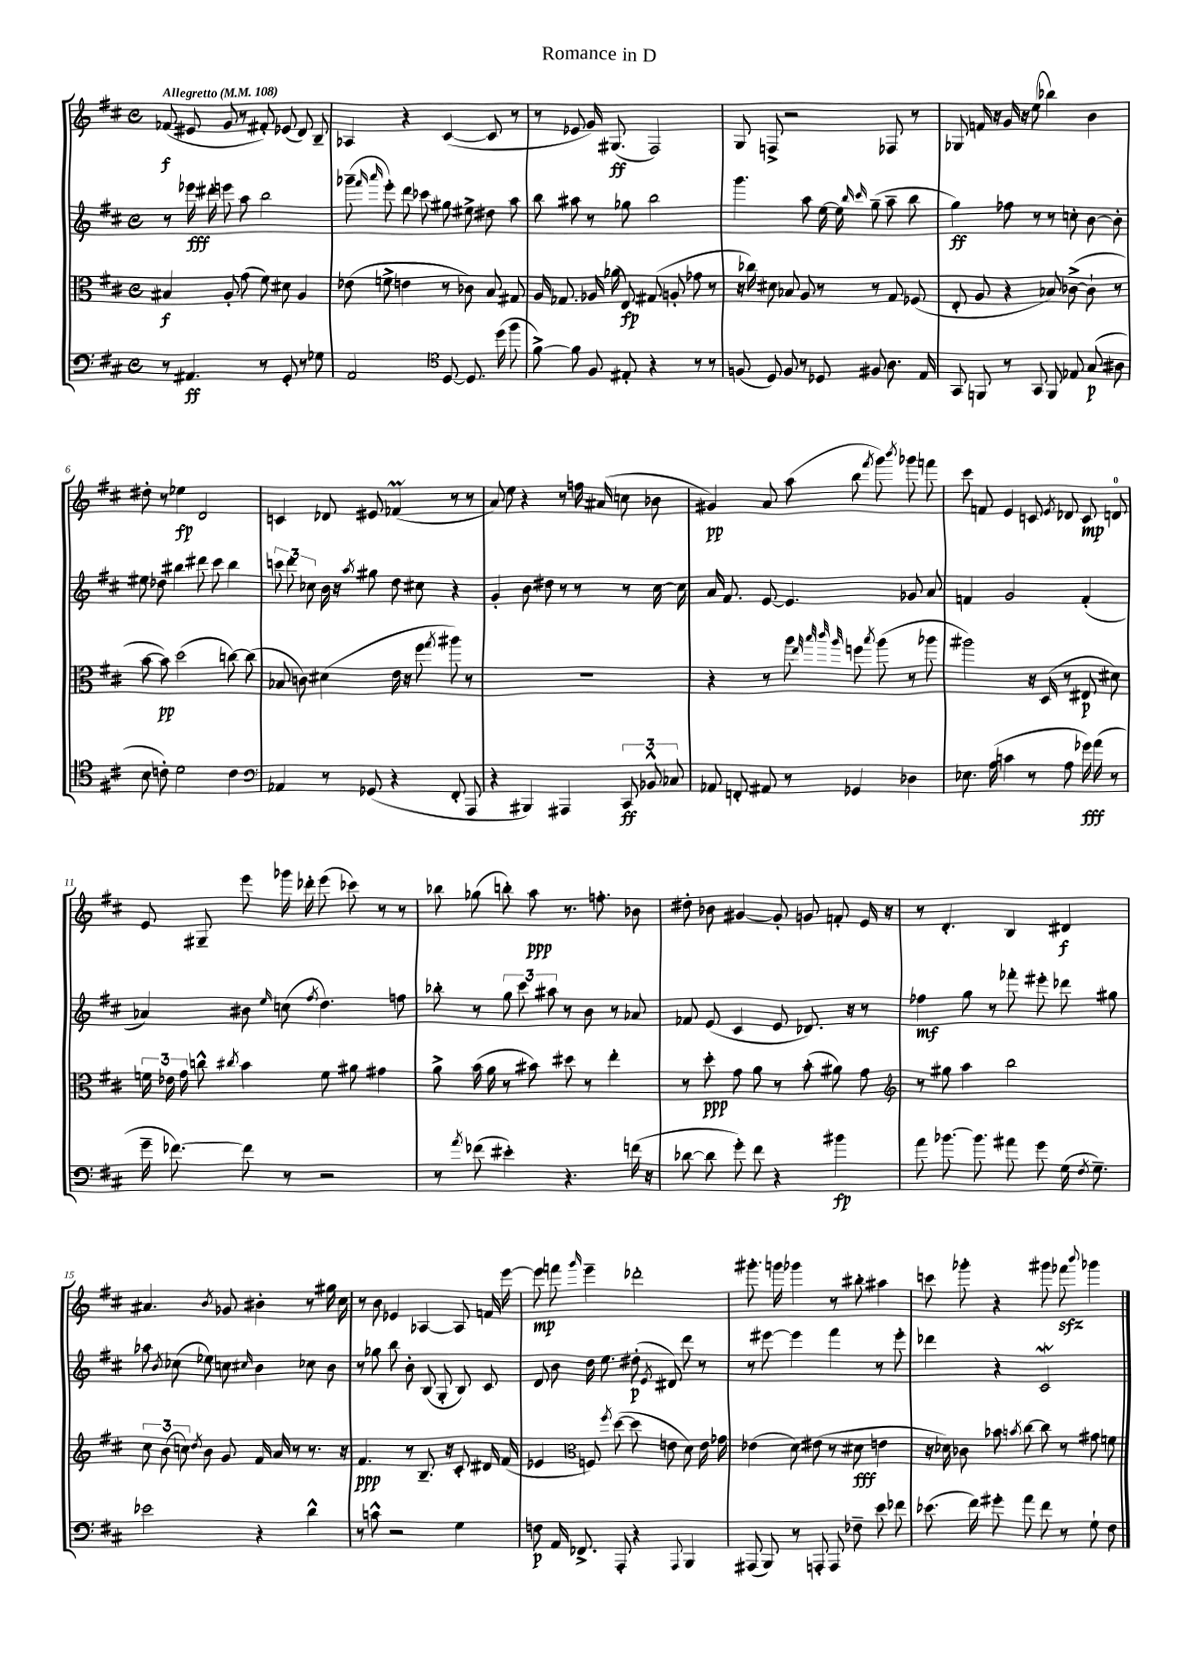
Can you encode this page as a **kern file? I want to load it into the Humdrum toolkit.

**kern	**dynam	**kern	**dynam	**kern	**dynam	**kern	**dynam
*part4	*part4	*part3	*part3	*part2	*part2	*part1	*part1
*staff4	*staff4	*staff3	*staff3	*staff2	*staff2	*staff1	*staff1
*clefF4	*	*clefC3	*	*clefG2	*	*clefG2	*
*k[f#c#]	*	*k[f#c#]	*	*k[f#c#]	*	*k[f#c#]	*
*M4/4	*	*M4/4	*	*M4/4	*	*M4/4	*
*met(c)	*	*met(c)	*	*met(c)	*	*met(c)	*
*MM108	*	*MM108	*	*MM108	*	*MM108	*
=1	=1	=1	=1	=1	=1	=1	=1
!	!	!	!	!	!	!LO:TX:a:B:t=Allegretto	!
8r	.	4B#X/	f	8r	.	(8f-X/	f
4.AA#X/	ff	.	.	16eee-X\	fff	8e#X/	.
.	.	.	.	16ddd#X'\	.	.	.
.	.	8A'/	.	8eeen\	.	8g/	.
.	.	(8g\	.	8aa\	.	8r	.
8r	.	8f#\)	.	2bb\	.	8f#X'/)	.
8GG'/	.	8d#X\	.	.	.	(8e-X/	.
8r	.	4A/	.	.	.	8d/)	.
8G-X\	.	.	.	.	.	8B~/	.
=2	=2	=2	=2	=2	=2	=2	=2
2AA/	.	(8e-X\	.	(8ggg-X~\	.	4A-X/	.
.	.	.	.	16qqfff#/	.	.	.
.	.	.	.	16qqaaa/	.	.	.
.	.	8fn^\	.	8eee'\)	.	.	.
.	.	4en\	.	8ddd\	.	4r	.
.	.	.	.	8ccc-X\	.	.	.
*clefC4	*	*	*	*	*	*	*
[8D/	.	8r	.	8gg#X\	.	([4c#/	.
8.D/]	.	8c-X\)	.	8ee#X^\	.	.	.
.	.	8B/	.	8dd#X\	.	8c#/]	.
(16dd\	.	.	.	.	.	.	.
8ff#\	.	8G#X/	.	8aa\	.	8r	.
=3	=3	=3	=3	=3	=3	=3	=3
[8f#^\)	.	16A/	.	8bb\	.	8r	.
.	.	8.G-X/	.	.	.	.	.
8f#\]	.	.	.	8aa#X\	.	8e-X/	.
8F#/	.	16A-X/	.	8r	.	16g/)	.
.	.	(16a-X\	.	.	.	(8.G#X/	ff
8E#X'/	.	8E/)	fp	8gg-X\	.	.	.
4r	.	(8G#X/	.	2bb\	.	2F#/)	.
.	.	8An'/	.	.	.	.	.
8r	.	8g-X\	.	.	.	.	.
8r	.	8r	.	.	.	.	.
=4	=4	=4	=4	=4	=4	=4	=4
(8Fn/	.	16r	.	4.ggg\	.	8G/	.
.	.	16cc-X\)	.	.	.	.	.
8D/)	.	8d#X\	.	.	.	8Fn^/	.
8F/	.	8B-X/	.	.	.	2r	.
8r	.	8A/	.	8aa\	.	.	.
8D-X/	.	8r	.	[16ee\	.	.	.
.	.	.	.	16ee\]	.	.	.
.	.	.	.	16qqbb/	.	.	.
.	.	.	.	16qqccc#/	.	.	.
8F#X/	.	8r	.	(8gg~\	.	.	.
8.A\	.	8G/	.	8aa~\	.	8F-X/	.
.	.	(8F-X/	.	8bb\	.	8r	.
16E/	.	.	.	.	.	.	.
=5	=5	=5	=5	=5	=5	=5	=5
8GG/	.	8E'/	.	4gg\)	ff	8G-X/	.
8FFn/	.	8A/	.	.	.	16fn/	.
.	.	.	.	.	.	16r	.
8r	.	4r	.	8ff-X\	.	16g/	.
.	.	.	.	.	.	16r	.
8GG/	.	.	.	8r	.	(8ee\	.
8FF/	.	8B-X/)	.	8r	.	4bb-X\)	.
8E-X/	.	([8c-X^\	.	8ccn'\	.	.	.
(8G/	p	8c-`\]	.	[8b\	.	4b\	.
8A#X\	.	8r	.	8b'\]	.	.	.
!!LO:LB:g=z
=6	=6	=6	=6	=6	=6	=6	=6
8B\	.	[8b\	.	8ee#X\	.	8dd#X'\	.
8cn'\)	.	8b\])	pp	8dd-X\	.	8r	.
2d\	.	(2dd\	.	4bb#X\	.	4ee-X\	fp
.	.	.	.	8ddd#X\	.	2d/	.
.	.	.	.	8ccc#\	.	.	.
4c\	.	[8ccn\)	.	4bb#\	.	.	.
.	.	(8cc\]	.	.	.	.	.
=7	=7	=7	=7	=7	=7	=7	=7
*clefF4	*	*	*	*	*	*	*
4AA-X/	.	8B-X/	.	12cccn\	.	4cn/	.
.	.	.	.	12ddd\	.	.	.
.	.	8cn\)	.	.	.	.	.
.	.	.	.	12cc-X\	.	.	.
8r	.	(4d#X\	.	16b\	.	8d-X/	.
.	.	.	.	16r	.	.	.
.	.	.	.	8qaa/	.	.	.
(8GG-X/	.	.	.	8gg#X\	.	8e#X/	.
4r	.	16e\	.	8dd\	.	(4f-XM/	.
.	.	16r	.	.	.	.	.
.	.	8ff#\	.	8cc#X\	.	.	.
.	.	8qgg/	.	.	.	.	.
8FF#'/	.	8aa#X\)	.	4r	.	8r	.
8AAA/	.	8r	.	.	.	8r	.
=8	=8	=8	=8	=8	=8	=8	=8
4r	.	1r	.	4g'/	.	8a/)	.
.	.	.	.	.	.	8ee\	.
4BBB#X/)	.	.	.	8b\	.	4r	.
.	.	.	.	8dd#X\	.	.	.
4AAA#X/	.	.	.	8r	.	8r	.
.	.	.	.	8r	.	16ffn\	.
.	.	.	.	.	.	(16a#X/	.
12CC#/	ff	.	.	8r	.	8ccn\	.
12BB-X^^/	.	.	.	.	.	.	.
.	.	.	.	[16cc#\	.	8b-X\	.
12C-X/	.	.	.	.	.	.	.
.	.	.	.	16cc#\]	.	.	.
=9	=9	=9	=9	=9	=9	=9	=9
8AA-X/	.	4r	.	16a/	.	4g#X/)	pp
.	.	.	.	8.f#/	.	.	.
8FFn'/	.	.	.	.	.	.	.
8AA#X/	.	8r	.	[8e/	.	8a/	.
8r	.	8aa\	.	4.e/]	.	(8aa\	.
.	.	32qqee/	.	.	.	.	.
.	.	32qqbb/	.	.	.	.	.
.	.	32qqccc#/	.	.	.	.	.
.	.	32qqaa/	.	.	.	.	.
4GG-X/	.	8ffn\	.	.	.	8bb\	.
.	.	8qbb/	.	.	.	8qfff#/	.
.	.	(8aa\	.	.	.	8ggg\)	.
.	.	.	.	.	.	8qbbb/	.
4D-X\	.	8r	.	8g-X/	.	8ggg-X\	.
.	.	8aa-X\	.	8a/	.	8fffn\	.
=10	=10	=10	=10	=10	=10	=10	=10
8.E-X\	.	2aa#X\)	.	4fn/	.	8ccc#\	.
.	.	.	.	.	.	8fn/	.
(16A\	.	.	.	.	.	.	.
4cn\	.	.	.	2g/	.	4e/	.
8r	.	16r	.	.	.	8cn/	.
.	.	(16D/	.	.	.	.	.
.	.	.	.	.	.	8qe/	.
8A\	.	8r	.	.	.	8d-X/	.
16g-X\)	fff	8E#X/	p	(4f'/	.	8c/	mp
(16a\	.	.	.	.	.	.	.
8r	.	8d#X\)	.	.	.	8dn/	.
!!LO:LB:g=z
=11	=11	=11	=11	=11	=11	=11	=11
16g~\	.	24fn\	.	4a-X/)	.	8e/	.
.	.	24e-X\	.	.	.	.	.
[8.f-X\)	.	.	.	.	.	.	.
.	.	24g\	.	.	.	.	.
.	.	8ccn^^\	.	.	.	8G#X~/	.
.	.	8qcc#X/	.	.	.	.	.
8f-\]	.	4b\	.	8b#X\	.	8eee\	.
.	.	.	.	16qqee/	.	.	.
8r	.	.	.	(8ccn\	.	16ggg-X\	.
.	.	.	.	.	.	16ddd-X'\	.
.	.	.	.	8qff#/	.	.	.
2r	.	8f\	.	4.dd\)	.	(8eee\	.
.	.	8a#X\	.	.	.	8ccc-X\)	.
.	.	4g#X\	.	.	.	8r	.
.	.	.	.	8ffn\	.	8r	.
=12	=12	=12	=12	=12	=12	=12	=12
8r	.	8a^\	.	8bb-X'\	.	8bb-X\	.
8qa/	.	.	.	.	.	.	.
(8f-X\	.	(16b\	.	8r	.	(8gg-X\	.
.	.	16a\	.	.	.	.	.
4e#X'\)	.	8r	.	12gg\	.	8bbn'\)	.
.	.	.	.	12ccc#\	.	.	.
.	.	8b#X\)	.	.	.	8aa\	ppp
.	.	.	.	12aa#X\	.	.	.
4.r	.	8dd#X\	.	8r	.	8.r	.
.	.	8r	.	8b\	.	.	.
.	.	.	.	.	.	8.ffn'\	.
.	.	4ee'\	.	8r	.	.	.
(16fn\	.	.	.	8a-X/	.	8b-X\	.
16r	.	.	.	.	.	.	.
=13	=13	=13	=13	=13	=13	=13	=13
[8d-X\	.	8r	.	8f-X/	.	8dd#X'\	.
8d-\]	.	8dd'\	ppp	(8e/	.	8b-X\	.
8g'\)	.	8g\	.	4c#/	.	[4g#X/	.
8f#\	.	8a\	.	.	.	.	.
4r	.	8r	.	8e/	.	8g#'/]	.
.	.	(8b'\	.	8.d-X/)	.	8gn/	.
4b#X\	fp	8a#X\)	.	.	.	8fn'/	.
.	.	.	.	16r	.	.	.
.	.	8g\	.	8r	.	16e/	.
.	.	.	.	.	.	16r	.
=14	=14	=14	=14	=14	=14	=14	=14
*	*	*clefG2	*	*	*	*	*
8a\	.	8r	.	4ff-X\	mf	8r	.
[8.b-X\	.	8gg#X\	.	.	.	4.d'/	.
.	.	4aa\	.	8gg\	.	.	.
8.b-\]	.	.	.	.	.	.	.
.	.	.	.	8r	.	.	.
8a#X\	.	2bb\	.	8fff-X'\	.	4B/	.
8g\	.	.	.	8eee#X'\	.	.	.
(16G\	.	.	.	8ddd-X\	.	4d#X/	f
8qF#/	.	.	.	.	.	.	.
8.G~\)	.	.	.	.	.	.	.
.	.	.	.	8gg#X\	.	.	.
!!LO:LB:g=z
=15	=15	=15	=15	=15	=15	=15	=15
2e-X\	.	12cc#\	.	8aa-X\	.	4.a#X/	.
.	.	(12b\	.	.	.	.	.
.	.	.	.	8qb/	.	.	.
.	.	.	.	(8cc-X\	.	.	.
.	.	12ccn\)	.	.	.	.	.
.	.	8qdd/	.	.	.	.	.
.	.	8b\	.	8ee-X\)	.	.	.
.	.	.	.	.	.	8qb/	.
.	.	8g/	.	8ccn\	.	8g-X/	.
.	.	.	.	16qqcc#X/	.	.	.
4r	.	16f#/	.	4b\	.	4b#X'\	.
.	.	16a/	.	.	.	.	.
.	.	8r	.	.	.	.	.
4d^^\	.	8.r	.	8cc-X\	.	8r	.
.	.	.	.	8b\	.	16gg#X\	.
.	.	16r	.	.	.	16cc#\	.
=16	=16	=16	=16	=16	=16	=16	=16
8r	.	4.f#/	ppp	8r	.	8r	.
8cn^^\	.	.	.	8gg-X\	.	8b\	.
2r	.	.	.	8bb\	.	4e-X/	.
.	.	8r	.	8b'\	.	.	.
.	.	8.B~/	.	(8B/	.	[4A-X/	.
.	.	.	.	8G'/	.	.	.
.	.	16r	.	.	.	.	.
4G\	.	8c#'/	.	8B/)	.	8A-/]	.
.	.	16d#X/	.	8c#/	.	16fn/	.
.	.	(16f#/	.	.	.	[16eee\	.
=17	=17	=17	=17	=17	=17	=17	=17
8Fn\	p	4e-X/	.	8d/	.	8eee\]	mp
16AA/	.	.	.	8b\	.	8fffn\	.
8.FF-X^/	.	.	.	.	.	.	.
*	*	*clefC3	*	*	*	*	*
.	.	.	.	.	.	16qqggg/	.
.	.	8Fn/)	.	16dd\	.	4eee~\	.
.	.	.	.	8.ee\	.	.	.
.	.	8qff#/	.	.	.	.	.
8AAA'/	.	([8dd\	.	.	.	.	.
4r	.	8dd\]	.	(8dd#X'\	p	2ddd-X'\	.
.	.	.	.	8qe/	.	.	.
.	.	8en\	.	8d#X/)	.	.	.
8qqAAA/	.	.	.	.	.	.	.
4BBB/	.	8d\)	.	8ddd\	.	.	.
.	.	16e\	.	8r	.	.	.
.	.	16g-X\	.	.	.	.	.
=18	=18	=18	=18	=18	=18	=18	=18
(8AAA#X/	.	(4e-X\	.	8r	.	8.ggg#X'\	.
8BBB/)	.	.	.	[8eee#X\	.	.	.
.	.	.	.	.	.	16gggn\	.
8r	.	8d\)	.	4eee#\]	.	4ggg-X\	.
8AAAn'/	.	(8e#X\	.	.	.	.	.
8AAA/	.	8r	.	4fff#\	.	8r	.
8F-X~\	.	8d#X\	fff	.	.	8bb#X'\	.
8e\	.	4en\	.	8r	.	4aa#X\	.
8f-X\	.	.	.	8eee#'\	.	.	.
=19	=19	=19	=19	=19	=19	=19	=19
(8.e-X\	.	16r	.	4ddd-X\	.	8cccn\	.
.	.	16d-X\)	.	.	.	.	.
.	.	8c-X\	.	.	.	8ggg-X'\	.
16f#\)	.	.	.	.	.	.	.
8g#X'\	.	8b-X\	.	4r	.	4r	.
.	.	8qbn/	.	.	.	.	.
8a\	.	[8cc#\	.	.	.	.	.
8f#\	.	8cc#\]	.	2c#W/	.	8ggg#X\	.
8r	.	8r	.	.	.	8fff-Xzz\	.
.	.	.	.	.	.	8qqbbb/	.
8G`\	.	8g#X\	.	.	.	4ggg-X\	.
8F#\	.	8fn\	.	.	.	.	.
==	==	==	==	==	==	==	==
*-	*-	*-	*-	*-	*-	*-	*-
